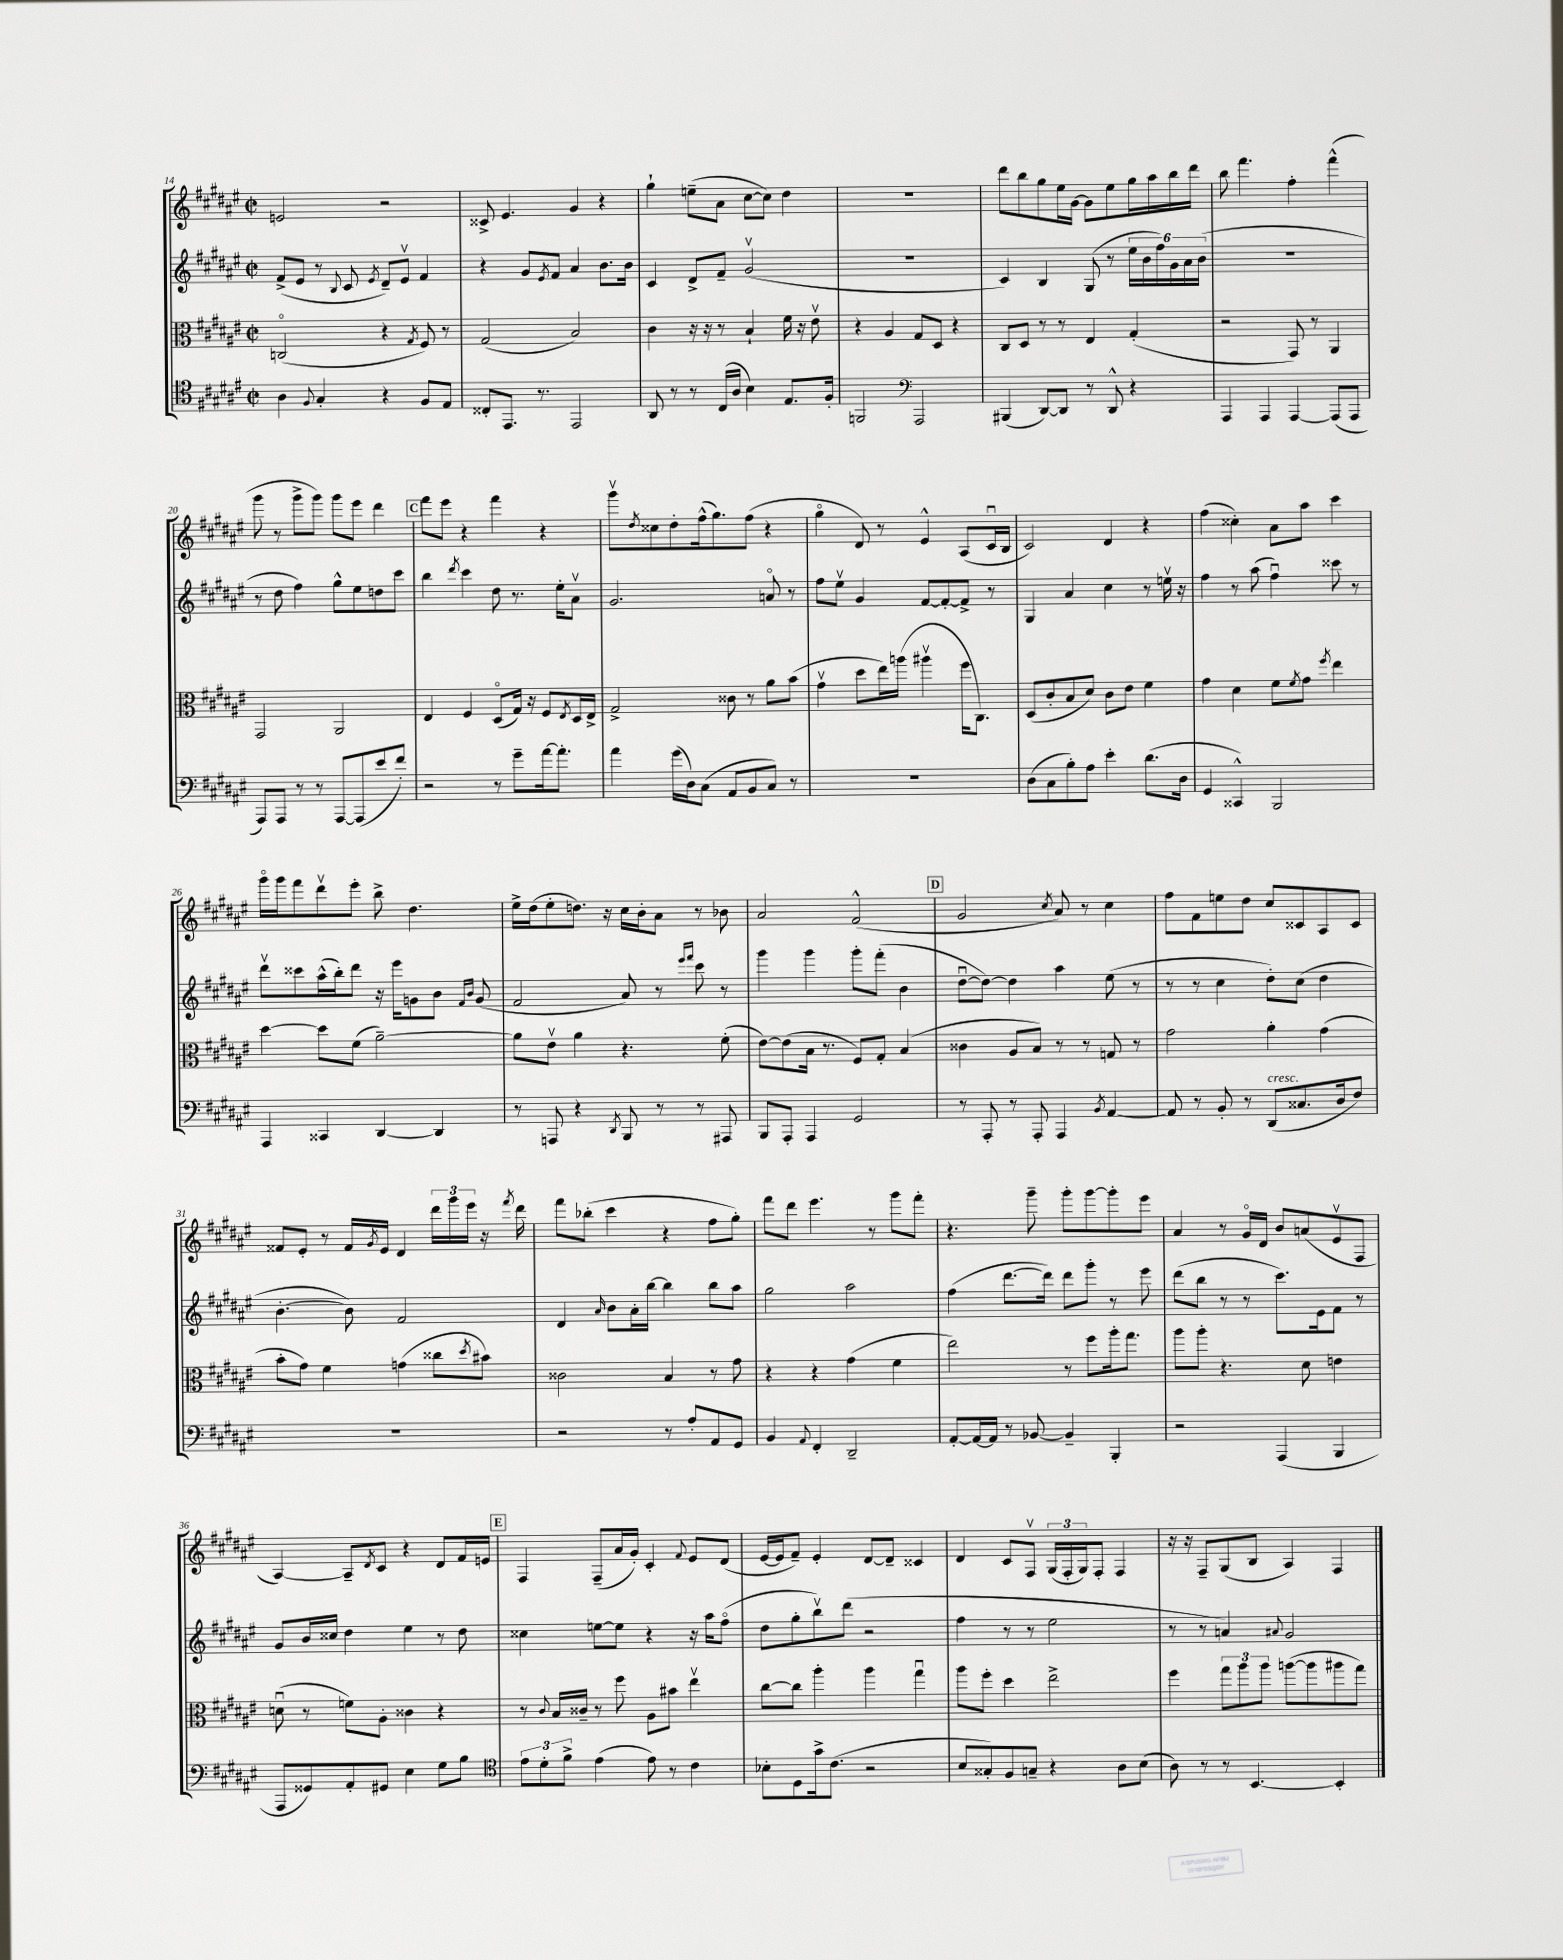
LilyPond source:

<<
\new StaffGroup <<
\new Staff = "s0" {
    \clef treble \key fis \major \defaultTimeSignature \time 2/2
    e'2 r2 |
    cisis'8-> eis'4. gis'4 r4 |
    gis''4-! e''8--( ais'8 cis''8~ cis''8) dis''4 |
    R1 |
    dis'''8 b''8 gis''8 eis''16 gis'16~ gis'8 eis''8 gis''16 ais''16 b''16 dis'''16 |
    b''8 fis'''4. fis''4-. fis'''4-^( |
    gis'''8 r8 gis'''8-> gis'''8) gis'''8 eis'''8 dis'''4 |
    \mark \markup { \box "C" } fis'''8 eis'''8 r4 fis'''4 r4 |
    gis'''8\upbow \acciaccatura { dis''8 } cisis''8 dis''8-. fis''16-^( gis''8.) fis''8( r4 |
    gis''4\flageolet dis'8) r8 eis'4-^ ais8( cis'16\downbow b16 |
    cis'2) dis'4 r4 |
    fis''4( cisis''4-.) ais'8 ais''8 cis'''4 |
    gis'''16\flageolet gis'''16 fis'''8 dis'''8\upbow eis'''8-. b''8-> dis''4. |
    eis''16-> dis''16( eis''8-. d''8.) r16 cis''16 b'16-. ais'8 r8 bes'8 |
    ais'2 fis'2-^( |
    \mark \markup { \box "D" } gis'2 \acciaccatura { cis''8 } ais'8) r8 cis''4 |
    fis''8 fis'8 e''8 dis''8 cis''8 cisis'8 ais8 cisis'8 |
    fisis'8 eis'8-. r8 fisis'16 \acciaccatura { gis'8 } eis'16 dis'4 \tuplet 3/2 { dis'''16 gis'''16 eis'''16 } r16 \acciaccatura { fis'''8 } dis'''16 |
    fis'''8 bes''8-.( cis'''4 r4 fis''8 gis''8-.) |
    fis'''8 dis'''8 eis'''4. r8 gis'''8 fis'''8-. |
    r4. gis'''8-- gis'''8-. gis'''8~ gis'''8-. eis'''8 |
    ais'4 r8 gis'16\flageolet dis'16 b'8 a'8( eis'8\upbow fis8 |
    ais4~) ais8-- \acciaccatura { dis'8 } cis'8 r4 dis'8 fis'16 e'16 |
    \mark \markup { \box "E" } fis4 fis8--( ais'16 gis'16-.) cis'4-. \appoggiatura { fis'8 } eis'8 dis'8( |
    eis'16~ eis'16 fis'8--) eis'4-. dis'8~ dis'8-- cisis'4 |
    dis'4 cis'8 fis8\upbow \tuplet 3/2 { gis16( fis16-. gis16) } fis8-. fis4 |
    r16 r16 fis8-- gis8( b8 ais4) fis4 \bar "|." |
}
\new Staff = "s1" {
    \clef treble \key fis \major \defaultTimeSignature \time 2/2
    fis'8->( eis'8 r8 \appoggiatura { b8 } cis'8 \acciaccatura { eis'8 } dis'8--) eis'8\upbow fis'4 |
    r4 gis'8 \acciaccatura { eis'8 } fis'8 ais'4 b'8. b'16 |
    cis'4 dis'8-> fis'8-- gis'2\upbow( |
    R1 |
    cis'4) b4 gis8( r8 \tuplet 6/4 { eis''16 b'16 fis''16) gis'16 ais'16 b'16( } |
    R1 |
    r8 dis''8 fis''4) gis''8-^ eis''8 d''8 cis'''8 |
    \mark \markup { \box "C" } b''4 \acciaccatura { dis'''8 } cis'''4 dis''8 r8. eis''16-. ais'8\upbow |
    gis'2. a'8\flageolet r8 |
    fis''8 eis''8\upbow gis'4 fis'8~ fis'8~-. fis'8-> r8 |
    gis4 ais'4 cis''4 r8 e''16\upbow r16 |
    fis''4 r8 ais''8( fis''4\downbow) cisis'''8 r8 |
    dis'''8\upbow cisis'''8 ais''16-^( b''16-.) dis'''8 r16 eis'''16 g'8 b'8 \grace { fis'16 b'16 } g'8( |
    fis'2 ais'8) r8 \grace { eis'''16 fis'''16 } cis'''8 r8 |
    gis'''4 gis'''4 gis'''8-. fis'''8-.( b'4 |
    \mark \markup { \box "D" } dis''8~\downbow dis''8~) dis''4 ais''4 eis''8( r8 |
    r8 r8 cis''4 dis''8-.) cis''8( dis''4 |
    b'4.~-. b'8) fis'2 |
    dis'4 \grace { ais'16 } b'8 ais'16-. b''16~ b''4 b''8 ais''8 |
    gis''2 ais''2 |
    fis''4( dis'''8.~ dis'''16) dis'''8 gis'''8-. r8 eis'''8 |
    dis'''8( b''8 r8 r8 cis'''8.) eis'16 fis'8 r8 |
    gis'8 b'16 cisis''16 dis''4 eis''4 r8 dis''8 |
    \mark \markup { \box "E" } cisis''4 e''8~ e''8 r4 r16 ais''16 fis''8\flageolet( |
    dis''8 gis''8-. b''8\upbow) dis'''8( r2 |
    fis''4 r8 r8 eis''2 |
    r8 r8 a'4) \appoggiatura { ais'8 } gis'2 \bar "|." |
}
\new Staff = "s2" {
    \clef alto \key fis \major \defaultTimeSignature \time 2/2
    c2\flageolet( r4 \acciaccatura { gis8 } fis8) r8 |
    gis2( b2) |
    cis'4 r16 r16 r8 b4-! fis'16 r16 eis'8\upbow |
    r4 ais4 gis8 dis8 r4 |
    cis8 dis8 r8 r8 eis4 gis4-.( |
    r2 gis,8) r8 ais,4 |
    gis,2 ais,2 |
    \mark \markup { \box "C" } eis4 fis4 dis8\flageolet( gis16) r16 fis8 \acciaccatura { eis8 } dis16 eis16-> |
    gis2-> cisis'8 r8 ais'8 b'8( |
    gis'4\upbow dis''8 eis''16) a''16( ais''4\upbow fis''16 cis8.) |
    dis8( cis'8-. b8 dis'8) cis'8 eis'8 fis'4 |
    gis'4 dis'4 fis'8 \acciaccatura { fis'8 } gis'8 \acciaccatura { fis''8 } eis''4 |
    dis''4~ dis''8 fis'8( ais'2~--) |
    ais'8 eis'8\upbow ais'4 r4. fis'8-.( |
    eis'8~) eis'8( b16 r8. fis8) gis8-. b4( |
    \mark \markup { \box "D" } cisis'4 ais8 b8) r8 r8 g8 r8 |
    gis'2 ais'4-. gis'4( |
    b'8-. gis'8) fis'4 g'4( cisis''8 \acciaccatura { dis''8 } bis'8) |
    cisis'2 b4 r8 gis'8 |
    r4 r4 gis'4( fis'4 |
    eis''2) r8 fis''8 ais''16-. gis''8. |
    ais''8 ais''8-. r4. dis'8 e'4 |
    d'8\downbow( r8 f'8) ais8-. cisis'4 r4 |
    \mark \markup { \box "E" } r8 \appoggiatura { cis'8 } b16 cisis'16-- r8 fis''8 ais8 bis'8 eis''4\upbow |
    cis''8~ cis''8 ais''4-. ais''4 gis''4\downbow |
    ais''8 fis''8-. dis''4 eis''2-> |
    fis''4 \tuplet 3/2 { gis''8 ais''8 ais''8 } a''8~( a''8 ais''8 gis''8) \bar "|." |
}
\new Staff = "s3" {
    \clef tenor \key fis \major \defaultTimeSignature \time 2/2
    ais4 \appoggiatura { fis8 } gis4-. r4 fis8 eis8 |
    cisis8-. eis,8. r8. eis,2 |
    ais,8 r8 r8 cis16( ais16 b4) eis8. fis16-. |
    f,2 \clef bass ais,,2 |
    bis,,4( dis,8~) dis,8 r8 dis,8-^ r4 |
    ais,,4 ais,,4 ais,,4~ ais,,8( ais,,8 |
    ais,,8) ais,,8 r8 r8 ais,,8~ ais,,8( eis'8 fis'8-.) |
    \mark \markup { \box "C" } r2 r8 gis'8-- ais'16~ ais'8.-. |
    ais'4 gis'16( dis16) cis8( ais,8 b,8 cis8) r8 |
    R1 |
    dis8( cis8 b8-.) ais8 eis'4-. dis'8.( dis16 |
    gis,4 cisis,4-^) b,,2 |
    ais,,4 cisis,4 dis,4~ dis,4 |
    r8 a,,8 r4 \acciaccatura { dis,8 } b,,8 r8 r8 ais,,8 |
    b,,8 ais,,8-. ais,,4 gis,2 |
    \mark \markup { \box "D" } r8 ais,,8-. r8 ais,,8-. ais,,4 \acciaccatura { b,8 } ais,4~ |
    ais,8 r8 b,8-. r8 dis,8^\markup { \italic "cresc." }( cisis8. dis16 fis8) |
    R1 |
    r2 r8 ais8-. ais,8 gis,8 |
    b,4 \appoggiatura { ais,8 } fis,4-. dis,2-- |
    ais,8~-. ais,16~ ais,16 r8 bes,8~ bes,4-- b,,4-. |
    r2 ais,,4( b,,4 |
    ais,,8 gisis,8) ais,8-. gis,8 eis4 gis8 b8 |
    \mark \markup { \box "E" } \clef tenor \tuplet 3/2 { eis'8 dis'8-. fis'8-> } eis'4( eis'8) r8 cis'4 |
    bes8-. dis8 gis'16-> cis'8.( r2 |
    b8 gisis8-.) fis8 g8-- r4 ais8 b8( |
    ais8) r8 r8 b,4.~ b,4-. \bar "|." |
}
>>
>>
\layout { \context { \Score currentBarNumber = #14 } }
